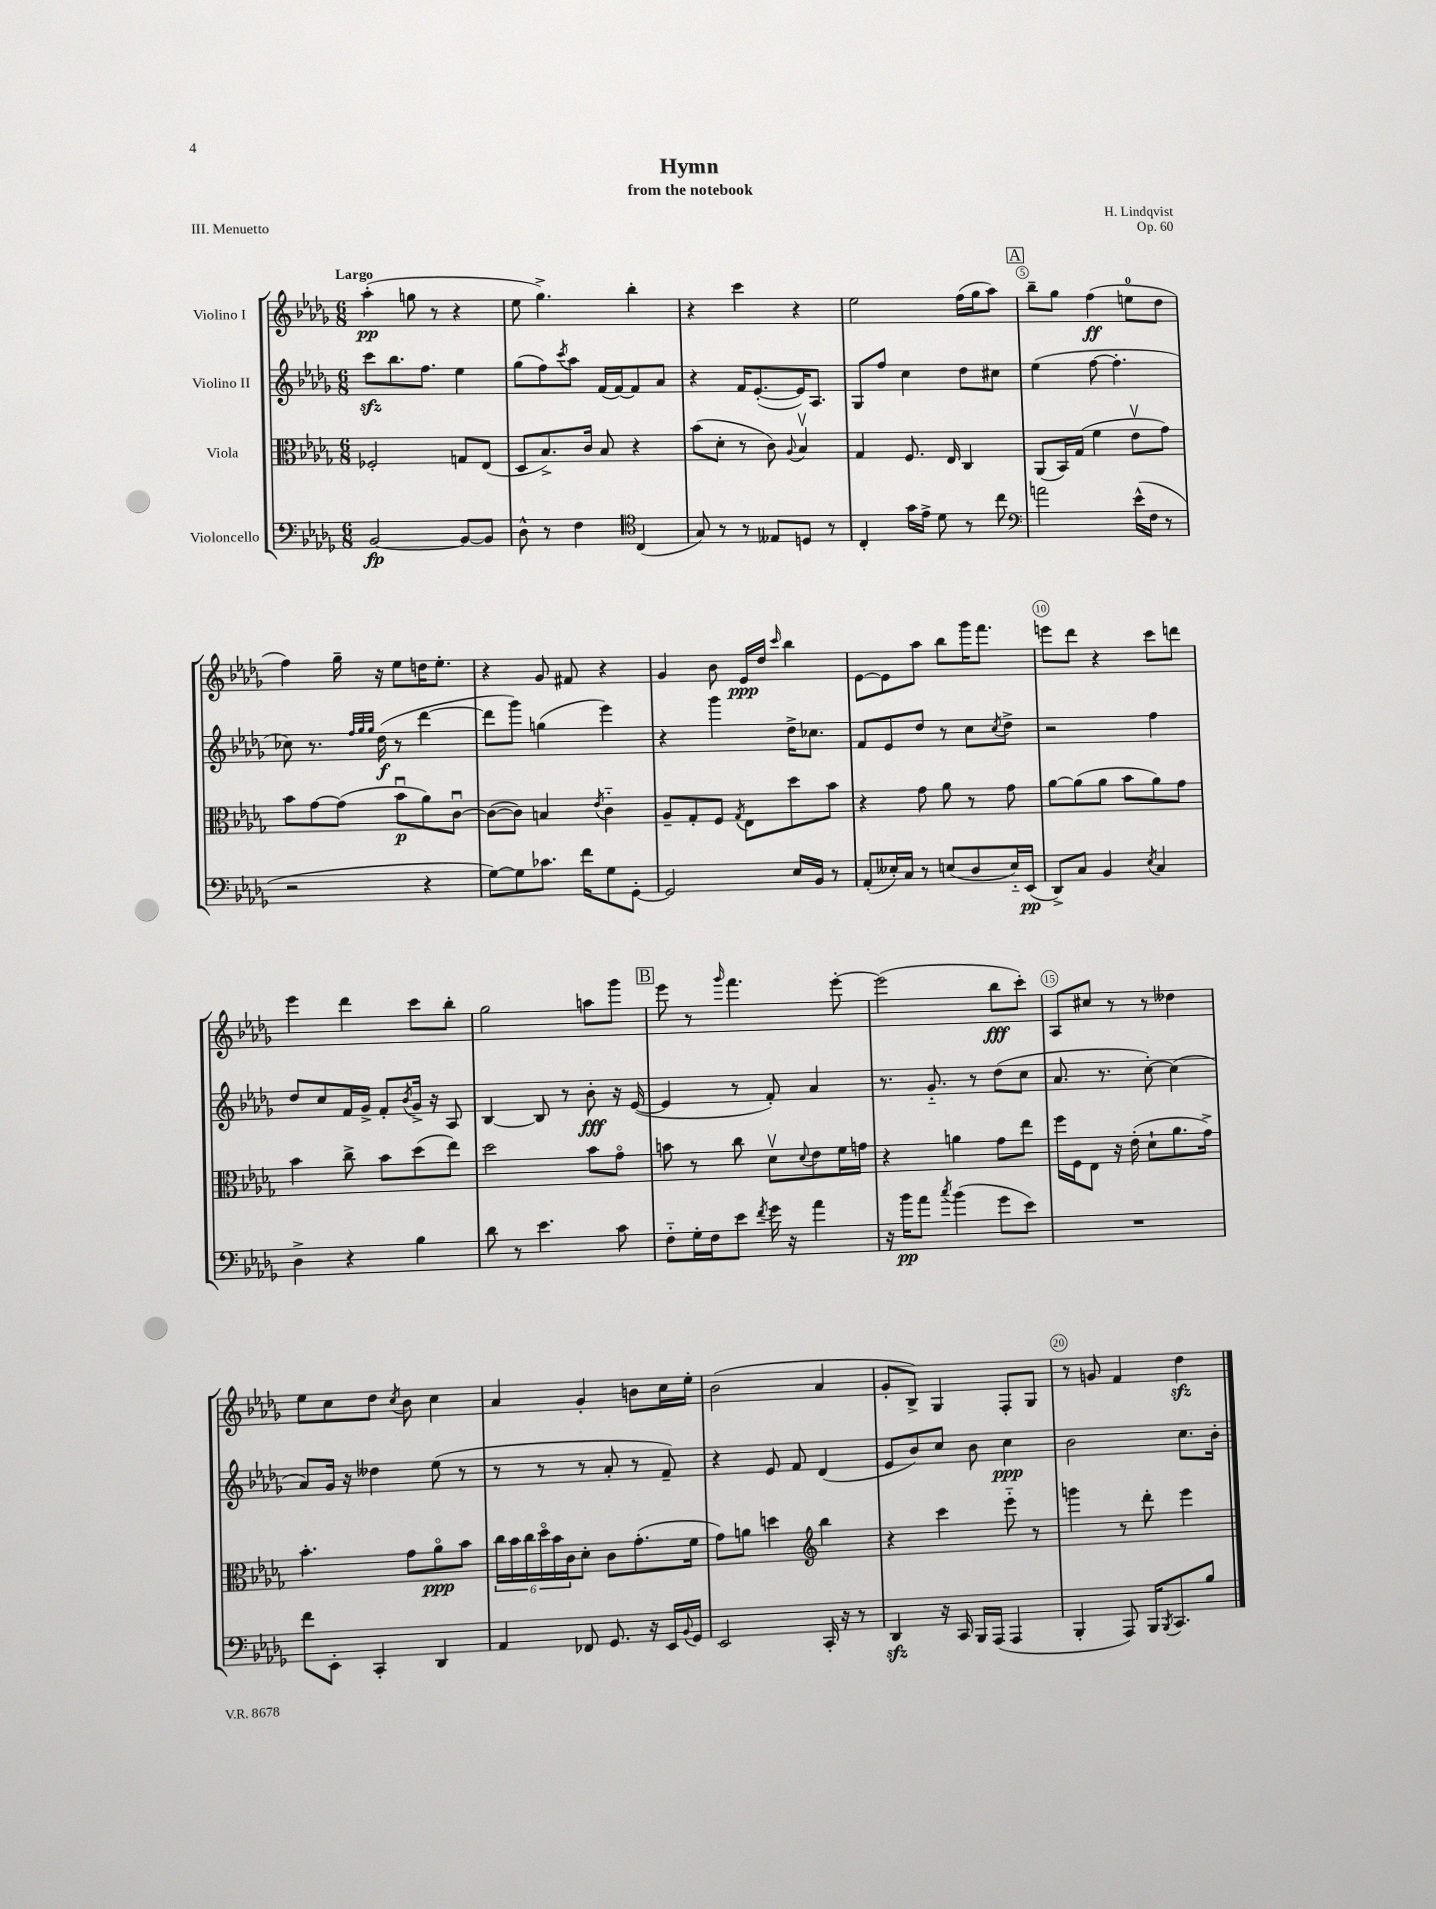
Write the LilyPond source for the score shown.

\header { title = "Hymn" composer = "H. Lindqvist" subtitle = "from the notebook" opus = "Op. 60" piece = "III. Menuetto" }
<<
\new StaffGroup <<
\new Staff = "s0" \with { instrumentName = "Violino I" } {
    \clef treble \key des \major \numericTimeSignature \time 6/8 \tempo "Largo"
    aes''4-.\pp( g''8 r8 r4 |
    ees''8 ges''4.->) bes''4-. |
    r4 c'''4 r4 |
    ees''2 f''16( ges''16 aes''8) |
    \mark \markup { \box "A" } bes''8-- ges''8 f''4\ff( e''8-0 des''8 |
    f''4) ges''16-- r16 ees''8 d''16 ees''8.-. |
    r4 ges'8 fis'8 r4 |
    ges'4 bes'8 ees'16\ppp des''16 \grace { c'''16 } bes''4 |
    ees'8~ ees'8 aes''8 bes''8 ges'''16 f'''8. |
    e'''8 des'''8 r4 c'''8 d'''8 |
    ees'''4 des'''4 c'''8 bes''8-. |
    ges''2 a''8 ges'''8 |
    \mark \markup { \box "B" } ees'''8 r8 \grace { ges'''16 } f'''4. ees'''8~-. |
    ees'''2( bes''8\fff c'''8-.) |
    aes8 cis''8 r8 r8 deses''4 |
    ees''8 c''8 des''8 \acciaccatura { c''8 } bes'8 c''4 |
    aes'4 ges'4-. b'8 c''16 ees''16-. |
    bes'2( aes'4 |
    ges'8-. bes8->) ges4 f8-. ges8 |
    r8 g'8 f'4 des''4\sfz \bar "|." |
}
\new Staff = "s1" \with { instrumentName = "Violino II" } {
    \clef treble \key des \major \numericTimeSignature \time 6/8
    c'''8\sfz bes''8. f''8. ees''4 |
    ges''8( f''8) \acciaccatura { c'''8 } aes''8 f'16( f'16~) f'8 aes'8 |
    r4 f'16 ees'8.~-.( ees'16) aes8. |
    ges8 f''8 c''4 des''8 cis''8 |
    \mark \markup { \box "A" } ees''4( f''8~ f''4.-. |
    ces''8) r8. \grace { f''32 ges''32 ges''32 } des''16\f( r8 des'''4~ |
    des'''8 ges'''8) g''4( ees'''4) |
    r4 ges'''4 des''16-> ces''8. |
    f'8 ees'8 des''8 r8 c''8 \acciaccatura { c''8 } des''8-> |
    r2 f''4 |
    des''8 c''8 f'16 ges'16-> f'8-. \acciaccatura { bes'8 } ges'16-> r16 aes8 |
    bes4~ bes8 r8 bes'8-.\fff r16 ees'16~( |
    \mark \markup { \box "B" } ees'4 r8 f'8-.) aes'4 |
    r8. ges'8.-_ r8 des''8( c''8 |
    aes'8. r8. c''8~-.) c''4( |
    aes'8) ges'16 r16 deses''4 ees''8( r8 |
    r8 r8 r8 aes'8-. r8 f'8--) |
    r4 ees'8 f'8 des'4( |
    ees'8 bes'8) c''8 bes'8 c''4\ppp |
    bes'2 c''8. bes'16-. \bar "|." |
}
\new Staff = "s2" \with { instrumentName = "Viola" } {
    \clef alto \key des \major \numericTimeSignature \time 6/8
    fes2-. g8 ees8( |
    des8 bes8.->) c'16 bes8 r4 |
    bes'8( des'8-. r8 c'8) \appoggiatura { aes8 } bes4\upbow |
    ges4 f8. ees16 c4 |
    \mark \markup { \box "A" } aes,8( bes,16) ges16( f'4 ees'8\upbow ges'8) |
    bes'8 ges'8~ ges'8( bes'8\downbow\p aes'8) c'8~\downbow |
    c'8~( c'8) b4 \acciaccatura { ees'8 } c'4-_ |
    aes8-- ges8-. f8 \acciaccatura { ges8 } ees8 des''8 bes'8 |
    r4 ges'8 aes'8 r8 ges'8 |
    aes'8~ aes'8( aes'8 bes'8 aes'8) ges'8 |
    bes'4 c''8-> bes'8 des''8( ees''8) |
    des''2 bes'8 ges'8\flageolet |
    \mark \markup { \box "B" } b'8 r8 c''8 des'8\upbow \appoggiatura { des'8 } ees'8 f'16 g'16 |
    r4 a'4 ges'8 ees''8 |
    f''16 f16 ees8 r16 ees'16-.( des'8-! aes'8. ges'16->) |
    bes'4.-. ges'8 aes'8\flageolet\ppp bes'8 |
    \tuplet 6/4 { c''16 bes'16 c''16 des''16\flageolet bes'16 c'16 } des'8-. c'8 ges'8.-.( f'16 |
    ges'8) a'8 d''4 \clef treble bes''4 |
    r4 c'''4 ees'''8-_ r8 |
    g'''4 r8 des'''8-. ees'''4 \bar "|." |
}
\new Staff = "s3" \with { instrumentName = "Violoncello" } {
    \clef bass \key des \major \numericTimeSignature \time 6/8
    bes,2~\fp bes,8~ bes,8 |
    des8-^ r8 f4 \clef tenor c4( |
    ges8) r8 r8 eeses8 d8 r8 |
    c4-. ges'16 ees'16-> des'8 r8 c''8 |
    \mark \markup { \box "A" } \clef bass a'2 ees'16-^( f16 r8 |
    r2 r4 |
    ges8~) ges8 ces'8. f'16 ges8 ges,8~-. |
    ges,2 ees16 bes,16 r8 |
    aes,8-.( eeses16-.) c16 r8 e8( des8 e16-_) ees,16\pp( |
    des,8->) c8 bes,4 \acciaccatura { ees8 } c4 |
    des4-> r4 bes4 |
    des'8 r8 ees'4. c'8 |
    \mark \markup { \box "B" } f8-_ ges16-. f16 ees'8 \acciaccatura { f'8 } ges'16 r16 aes'4 |
    r16 bes'16\pp aes'8 \acciaccatura { c''8 } bes'4( ges'8 ees'8) |
    R2. |
    f'8 ees,8-. c,4-. des,4 |
    aes,4 fes,8 ges,8. r16 ees,16 \appoggiatura { bes,8 } ges,16 |
    ees,2 c,16-. r16 r8 |
    des,4\sfz r16 c,16 bes,,16 aes,,16( aes,,4 |
    bes,,4-. aes,,8) bes,,16 \acciaccatura { bes,,8 } c,8. bes8 \bar "|." |
}
>>
>>
\layout { \context { \Score \override BarNumber.break-visibility = ##(#f #t #t) barNumberVisibility = #(every-nth-bar-number-visible 5) \override BarNumber.stencil = #(make-stencil-circler 0.1 0.3 ly:text-interface::print) } }
